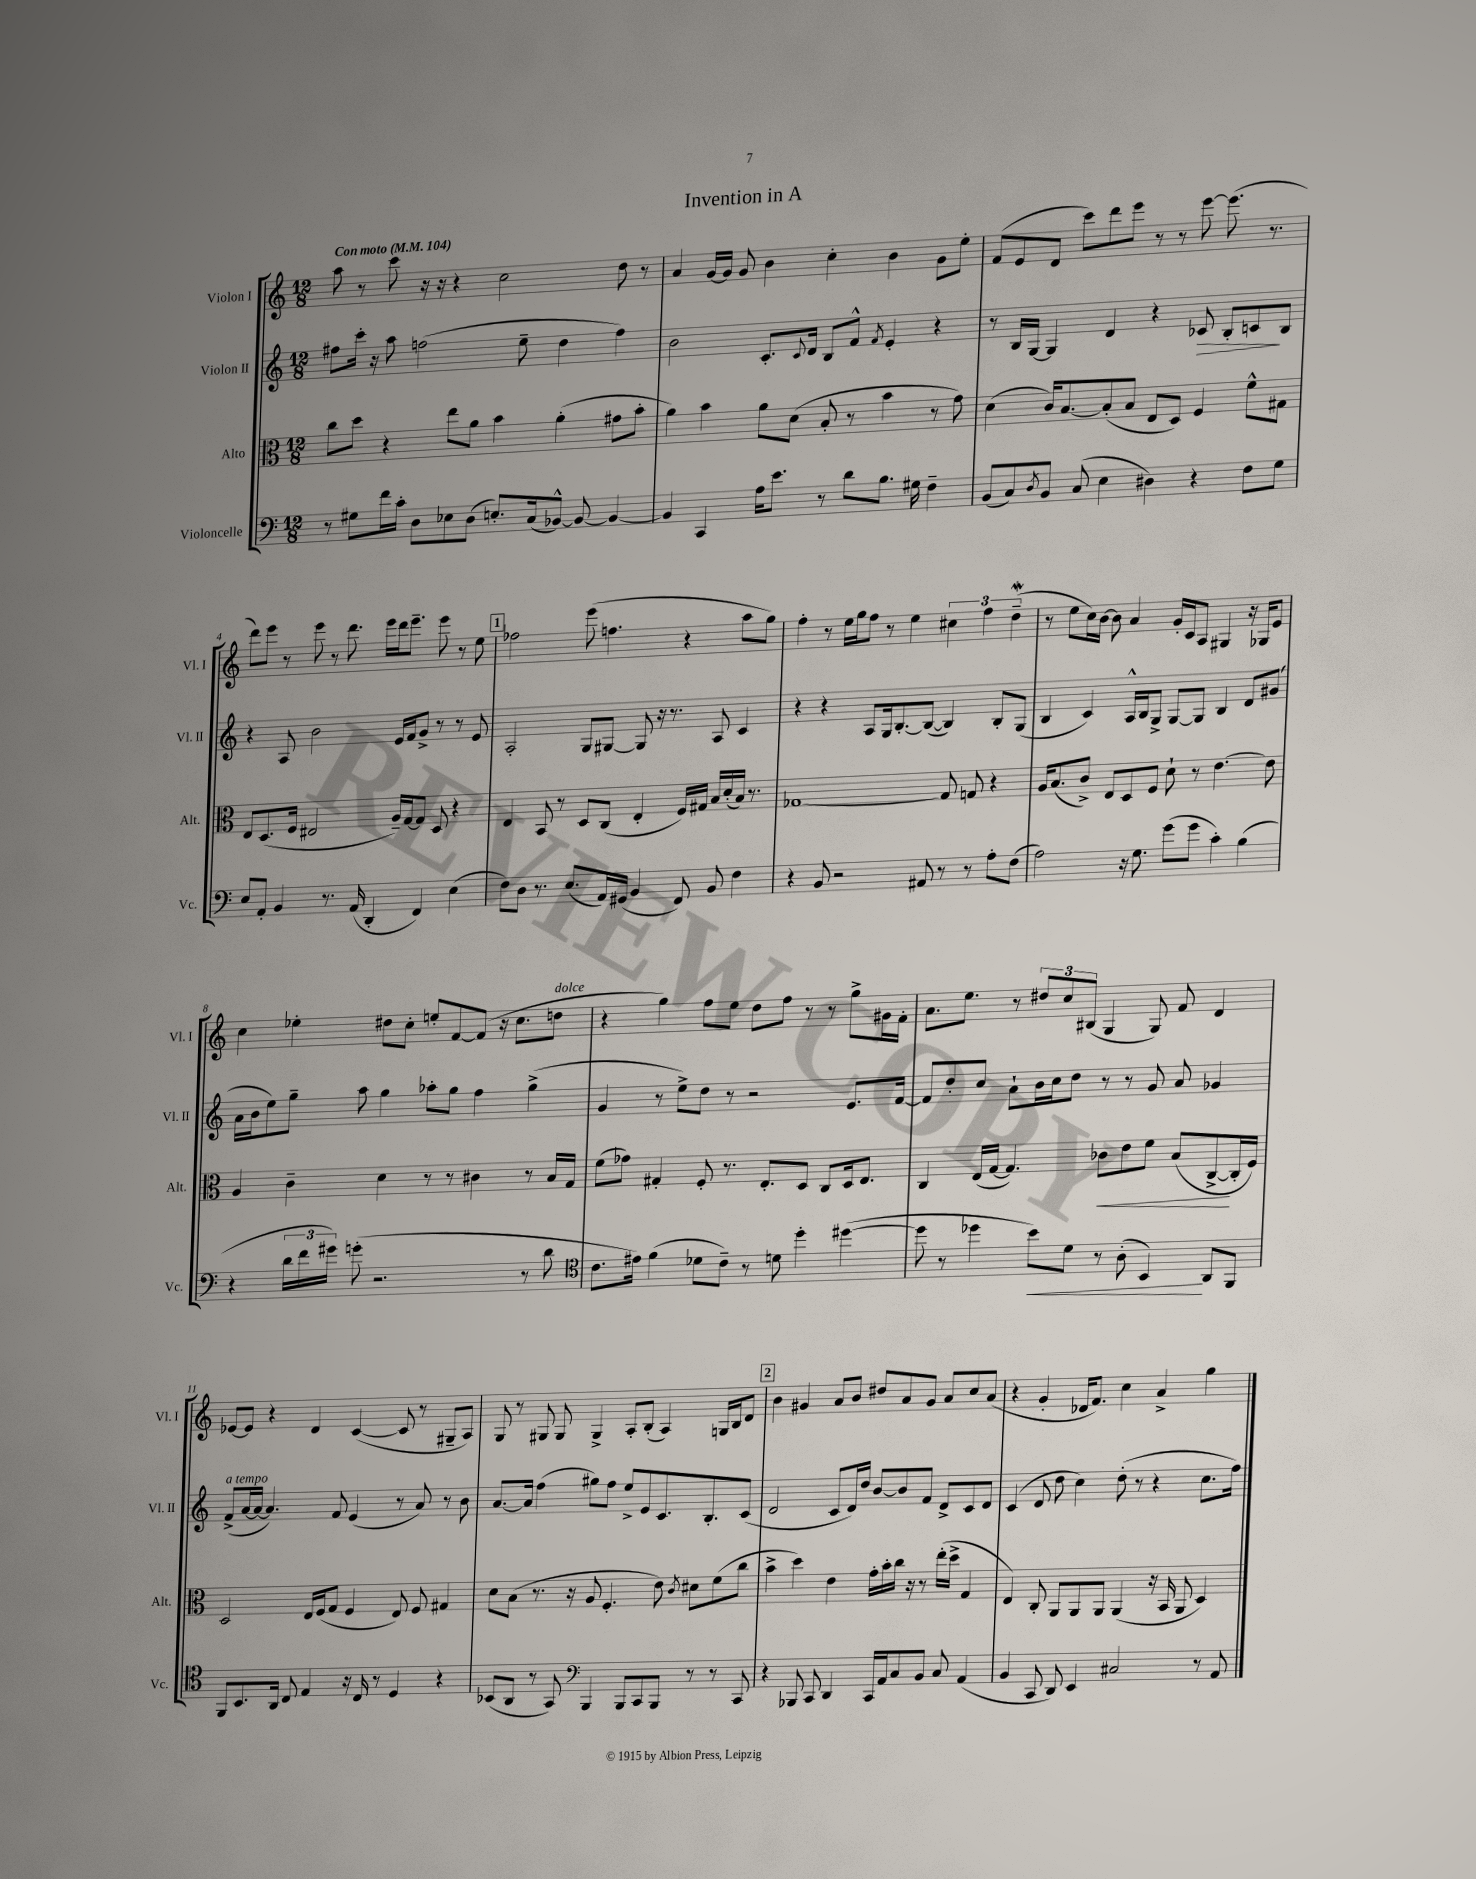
\header { title = "Invention in A" }
<<
\new StaffGroup <<
\new Staff = "s0" \with { instrumentName = "Violon I" shortInstrumentName = "Vl. I" } {
    \clef treble \key c \major \numericTimeSignature \time 12/8 \tempo "Con moto" 4 = 104
    a''8 r8 c'''8 r16 r16 r4 c''2 d''8 r8 |
    a'4 g'16~ g'16 g'8 b'4 c''4-. b'4 g'8 e''8-. |
    f'8( e'8 d'8 c'''8) d'''8 e'''8 r8 r8 e'''8~ e'''8.( r8. |
    d'''8) e'''8 r8 e'''8 r8 d'''8. e'''16 d'''16 e'''8.-- e'''8 r8 e''8 |
    \mark \markup { \box "1" } fes''2 e'''8( f''4. r4 a''8 g''8) |
    f''4-. r8 e''16 g''16 f''8 r8 e''4 \tuplet 3/2 { cis''4 f''4 d''4--\mordent( } |
    r8 e''8 c''16) b'16~ b'8 a'4 g'16-. c'16 a8 gis4 r16 ges16 e'8 |
    c''4 ees''4-. dis''8 c''8-. e''8-. f'8~ f'8( r16 c''8. d''8^\markup { \italic "dolce" } |
    r4 g''4) f''8 e''8 d''8 f''8 r8 r8 g''8-> gis'16 f'16-. |
    a'8. e''8. r8 \tuplet 3/2 { dis''8 c''8 bis8( } g4 g8) f'8 d'4 |
    ees'8~ ees'8 r4 d'4 c'4~( c'8 r8 gis8-- a8) |
    g8 r8 gis8 gis8 gis4-> a8-. b8-.( a4) g16 b16 d'8 |
    \mark \markup { \box "2" } b'4 gis'4 a'8 b'8 dis''8 a'8 gis'8 a'8 c''8 a'8( |
    r4 g'4-. des'16 f'8.) c''4 a'4-> g''4 \bar "|." |
}
\new Staff = "s1" \with { instrumentName = "Violon II" shortInstrumentName = "Vl. II" } {
    \clef treble \key c \major \numericTimeSignature \time 12/8
    fis''8 c'''16-. r16 a''8 f''2( e''8-- d''4 f''4) |
    b'2 c'8.-. \appoggiatura { c'8 } d'16 b8 f'8-^ \acciaccatura { f'8 } e'4-. r4 |
    r8 b16 g16~ g4 d'4 r4 ces'8\> b8-. c'8\! b8 |
    r4 a8 b'2 e'16 f'16 g'8-> r8 r8 e'8 |
    \mark \markup { \box "1" } a2-. g8 gis8~ gis8 r16 r8. a8 c'4 |
    r4 r4 a8 g16 b8.~-. b8~( b4) b8-. g8( |
    b4 c'4) a16-^ b16 g8-> g8~ g8 b4 d'8 gis'8( |
    a'16 b'16 e''8) g''8-- a''8 g''4 aes''8-. g''8 f''4 g''4->( |
    g'4 r8 e''8->) d''8 r8 r2 e'8. f'16~ |
    f'8 d''8-. c''8 a'8-! b'16 c''16 d''8 r8 r8 g'8 a'8 ges'4 |
    f'8->^\markup { \italic "a tempo" }( a'16~ a'16~ a'4.) f'8 e'4( r8 a'8) r8 b'8 |
    a'8.~ a'16 f''4( gis''8) f''8 e''8-> e'8 c'8. b8.-. c'8( |
    \mark \markup { \box "2" } d'2 c'8 d'16) d''16 b'8~ b'8 f'8 d'8-> c'8 d'8 |
    c'4( d'8 d''8 c''4) d''8-.( r8 r4 c''8. f''16) \bar "|." |
}
\new Staff = "s2" \with { instrumentName = "Alto" shortInstrumentName = "Alt." } {
    \clef alto \key c \major \numericTimeSignature \time 12/8
    c''8 d''8 r4 e''8 a'8 b'4 a'4-.( gis'8 b'8-. |
    a'4) b'4 a'8 d'8( b8-. r8 b'4 r8 g'8) |
    d'4( c'16) b8.~ b8-.( b8 e8 d8) f4 f'8-^ gis8 |
    e8 d8.( f16 eis2 a16--) g16~ g8 d8 r4 |
    \mark \markup { \box "1" } e4 b,8 r8 d8 c8( e4-. f16) gis16 b16 d'16-.( b16) r8. |
    ges1~ ges8 g8 r4 |
    a16 b8.( c'8->) e8 d8 f8 d'8-! r8 e'4.~ e'8 |
    a4 c'4-- d'4 r8 r8 cis'4 r8 b16 g16 |
    f'8( ges'8) gis4-. f8-. r8. e8.-. d8 c8 d16 e8. |
    c4 e16( g16~ g4.) ces'8\< e'8 f'8 b8( c8~->\! c16-. f16) |
    d2 e16 f16( g8 f4 e8) f8 gis4 |
    d'8 b8( r8. r16 a8 f4.-. e'8) \acciaccatura { c'8 } dis'8 f'8( c''8 |
    \mark \markup { \box "2" } b'4-> d''4) e'4 g'16-. b'16-. c''16 r16 r8 e''16-.( d''16-> g4 |
    e4) c8-. a,8 a,8 a,8 a,4( r16 b,16 a,8 d4) \bar "|." |
}
\new Staff = "s3" \with { instrumentName = "Violoncelle" shortInstrumentName = "Vc." } {
    \clef bass \key c \major \numericTimeSignature \time 12/8
    r8 gis8 f'16 c'16-. d8 ees8 d8( e8.-.) c16( bes,8~-^) bes,8~ bes,4~ |
    bes,4 c,4 a16 e'8. r8 d'8 b8. gis16 f4-- |
    b,8( c8) \acciaccatura { d8 } b,8 c8( e4 dis4) r4 f8 g8 |
    e8 a,8-. b,4 r8. a,16( d,4-. f,4) e4( |
    \mark \markup { \box "1" } f8) d8 r8. e8.( a,16) gis,16( b,4 f,8) b,8 f4 |
    r4 b,8 r2 ais,8 r8 r8 a8-. f8( |
    a2) r16 g8. g'8( g'8 c'4-.) b4( |
    r4 \tuplet 3/2 { d'16 f'16 gis'16) } g'8-.( r2. r8 d'8 |
    \clef tenor c'8. eis'16) f'4( des'8 c'8--) r8 d'8 d''4-. dis''4~( |
    dis''8 r8 des''4 b'8\<) d'8 r8 a8-.( b,4\!) a,8 f,8 |
    f,8 b,8. a,16 c8 e4 r16 c16 r8 d4 r4 |
    bes,8( a,8 r8 g,8) \clef bass b,,4 b,,8 c,8 b,,8 r8 r8 c,8 |
    \mark \markup { \box "2" } r4 bes,,8 c,8 d,4 c,16 a,16 c8 b,8 c8 a,4( |
    b,4 c,8 d,8) e,4 cis2 r8 a,8 \bar "|." |
}
>>
>>
